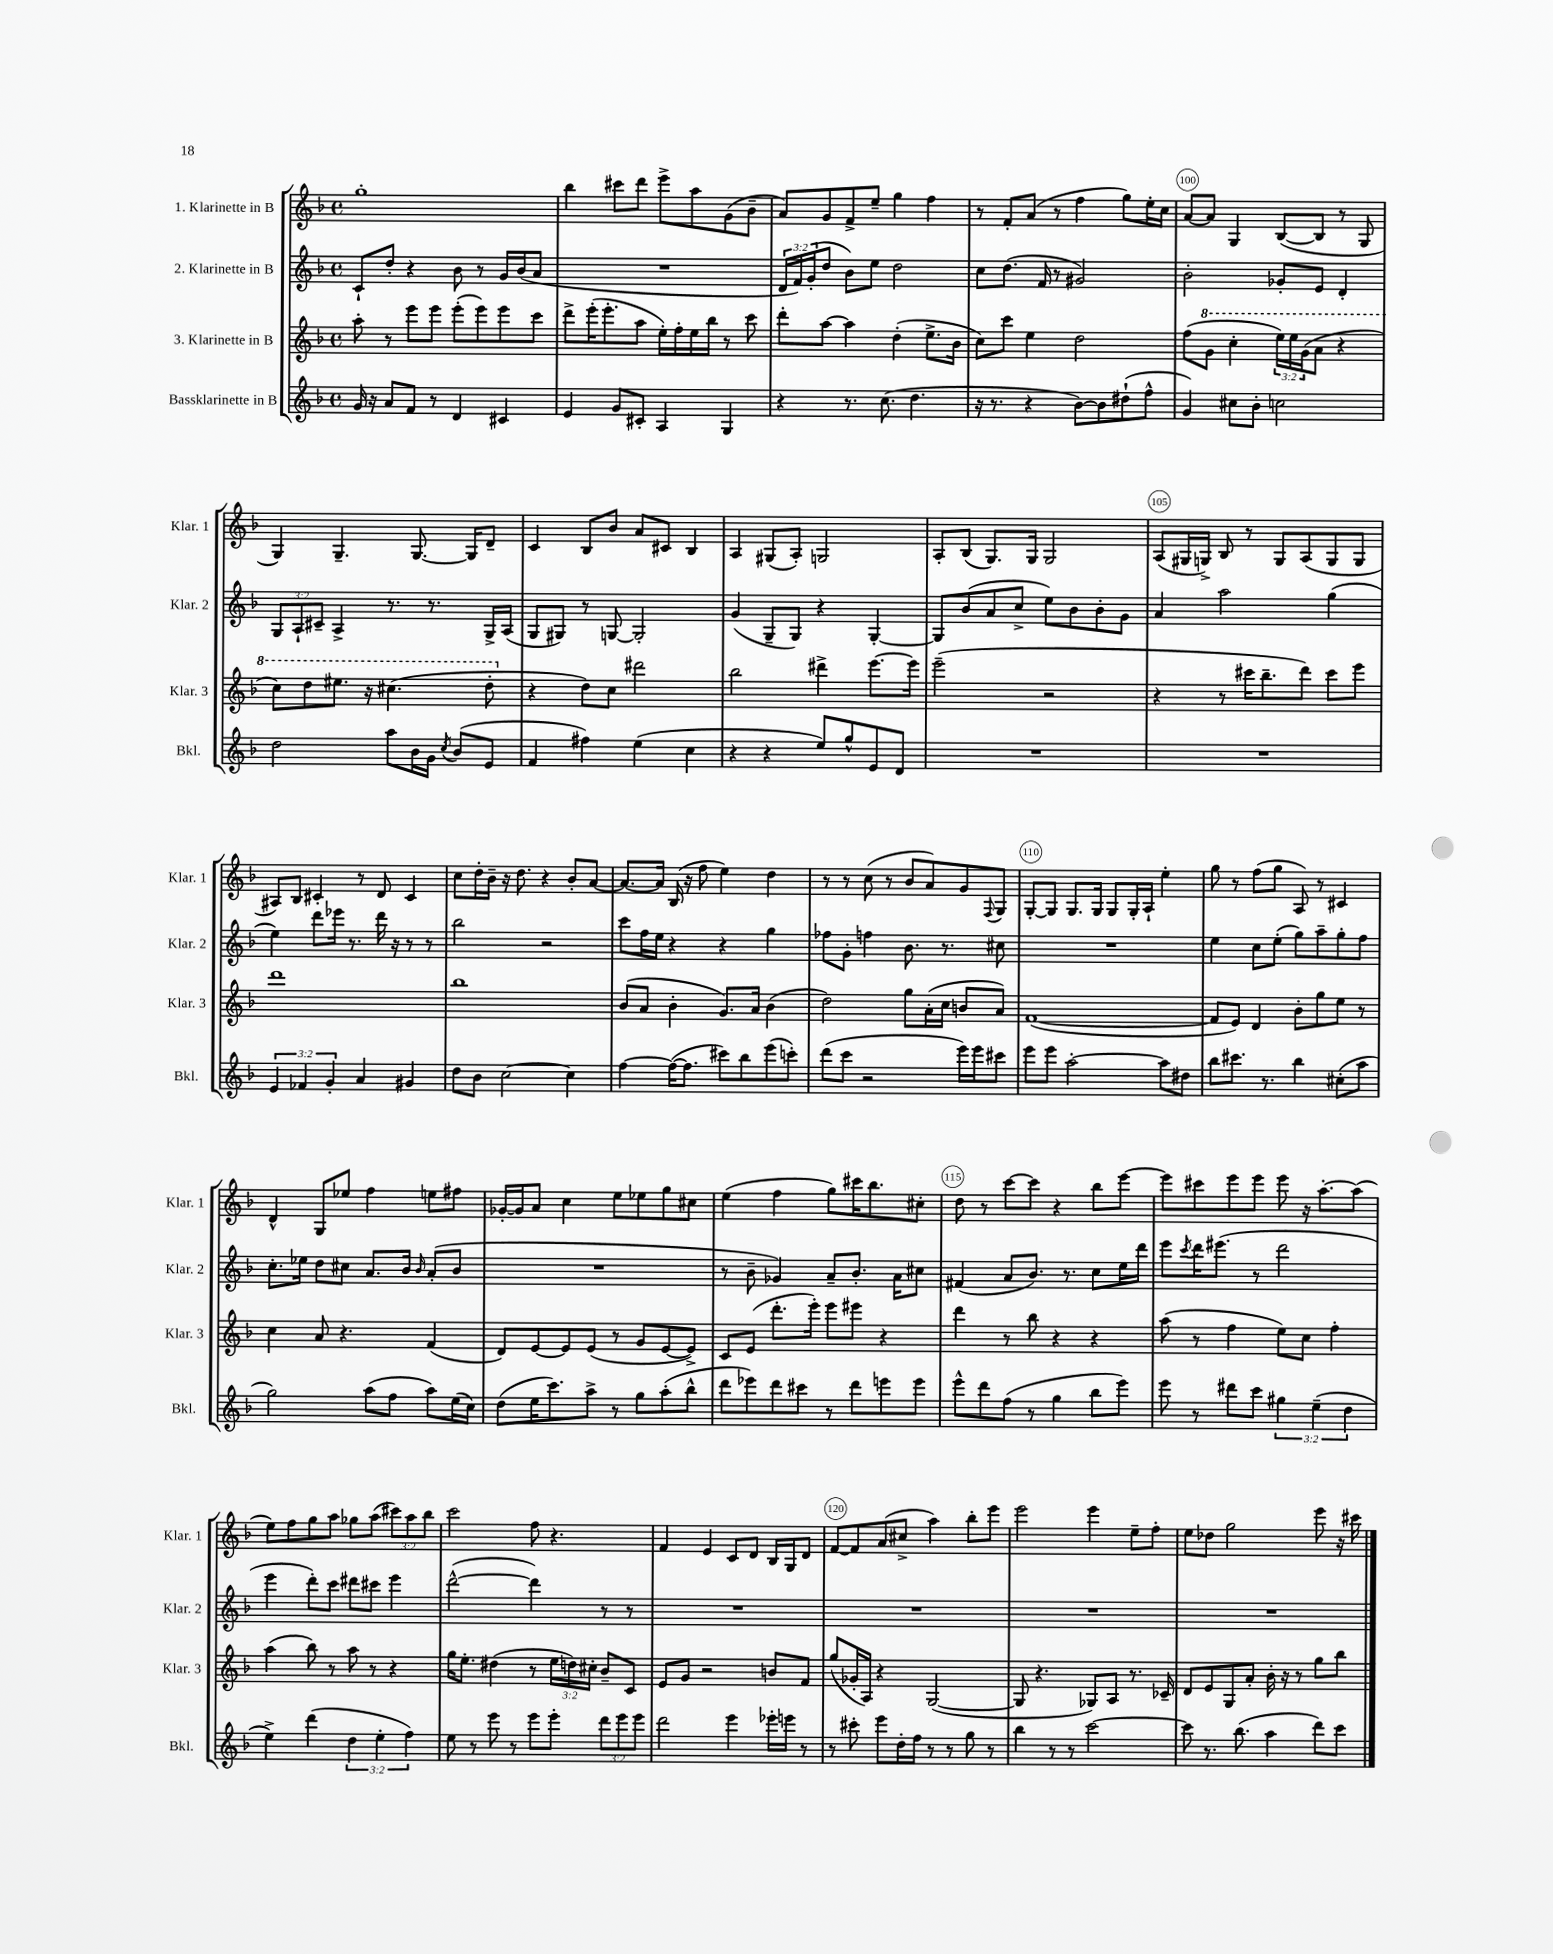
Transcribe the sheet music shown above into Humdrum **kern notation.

**kern	**kern	**kern	**kern
*staff4	*staff3	*staff2	*staff1
*clefG2	*clefG2	*clefG2	*clefG2
*k[b-]	*k[b-]	*k[b-]	*k[b-]
*M4/4	*M4/4	*M4/4	*M4/4
*met(c)	*met(c)	*met(c)	*met(c)
16g	8aa'	8c`	1gg'
16r	.	.	.
8a	8r	8dd'	.
8f	8eee	4r	.
8r	8eee	.	.
4d	(8eee'	8b-	.
.	8eee)	8r	.
4c#	8eee	16g	.
.	.	(16b-	.
.	8ccc	8a	.
=	=	=	=
4e	8ddd^	1r	4bb-
.	(16eee'	.	.
.	8.eee'	.	.
8g	.	.	8ccc#
8c#'	8aa	.	8ddd
4A	16ee')	.	8eee^
.	16ff'	.	.
.	16ee	.	8aa
.	16bb-	.	.
4G	8r	.	(8g
.	8ccc	.	8b-~
=	=	=	=
4r	8ddd'	24d	8a)
.	.	24f)	.
.	.	(24g'	.
.	[8aa	8dd	8g
8.r	4aa]	8b-)	8f^
.	.	8ee	8ee~
(8.cc	.	.	.
.	(4dd'	2dd	4gg
4.dd	.	.	.
.	8.ee^	.	4ff
.	16b-	.	.
=	=	=	=
16r	8cc)	8cc	8r
8.r	.	.	.
.	8ccc	(8.dd	8f'
4r	4ee	.	(8a
.	.	16f	.
.	.	8r	8r
[8b-)	2dd	2g#)	4ff
8b-]	.	.	.
(8dd#`	.	.	8gg)
8ff^^	.	.	16ee'
.	.	.	16cc
=	=	=	=
4g)	(8ff	2b-'	[8a
.	8gg	.	8a]
8cc#	4ccc'	.	4G
8b-'	.	.	.
2cc	24eee)	8g-'	([8B-
.	24eee	.	.
.	(24gg	.	.
.	8aa	8e	8B-]
.	4r	4d'	8r
.	.	.	8G
=	=	=	=
2dd	8ccc)	12G	4G)
.	.	12A`	.
.	8ddd	.	.
.	.	12c#~	.
.	8.eee#	4A^	4.G~
.	16r	.	.
8aa	(4.ccc#	8.r	.
16b-	.	.	[8.G
16g	.	8.r	.
8qcc	.	.	.
(8b-	.	.	.
.	.	.	16G]
8e	8ddd'	16G^	8d~
.	.	(16A	.
=	=	=	=
4f	4r	8G	4c
.	.	8G#)	.
4ff#)	8dd)	8r	8B-
.	8cc	[8G	8b-
(4ee	2ddd#	2G']	8a
.	.	.	8c#
4cc	.	.	4B-
=	=	=	=
4r	2bb-	(4g	4A
4r	.	8G~	(8G#
.	.	8G)	8A')
8ee)	4ddd#^	4r	2G
8gg^^	.	.	.
8e	[8.eee	[4G'	.
8d	.	.	.
.	16eee]	.	.
=	=	=	=
1r	(2eee~	8G]	8A'
.	.	(8b-	(8B-
.	.	8a	8.G)
.	.	8cc^	.
.	.	.	16G
.	2r	8ee)	2G
.	.	8b-	.
.	.	8b-'	.
.	.	8g	.
=	=	=	=
1r	4r	4a	(8A
.	.	.	16G#
.	.	.	16G^)
.	8r	2aa	8B-
.	16ccc#	.	8r
.	8.bb-~	.	.
.	.	.	8G
.	8ddd)	.	(8A
.	8ccc#	(4gg	8G
.	8eee	.	8G
=	=	=	=
6e	1ddd	4ee)	8A#)
.	.	.	8B-
6f-	.	.	.
.	.	8ddd	4c#'
6g'	.	.	.
.	.	16eee-	.
.	.	8.r	.
4a	.	.	8r
.	.	16ddd	8d
.	.	16r	.
4g#	.	8r	4c#
.	.	8r	.
=	=	=	=
8dd	1bb-	2bb-	8cc
8b-	.	.	16dd'
.	.	.	16b-~
[2cc	.	.	16r
.	.	.	8.dd
.	.	2r	4r
4cc]	.	.	8b-'
.	.	.	[8a
=	=	=	=
[4ff	(8b-	8ccc	8.a_
.	8a	16ff	.
.	.	16ee	16a]
(16ff_	4b-'	4r	(16B-
8.ff]	.	.	16r
.	.	.	8ff
8ccc#)	8.g)	4r	4ee)
8bb-	.	.	.
.	16a	.	.
(8eee	(4b-	4gg	4dd
8ccc')	.	.	.
=	=	=	=
(8ddd	2dd)	8ff-	8r
8ccc	.	8g'	8r
2r	.	4ff	(8cc
.	.	.	8r
.	8gg	8.b-	8b-
.	(16a'	.	8a)
.	16cc	8.r	.
16eee)	8b	.	8g
16eee	.	.	.
.	.	.	8qqF
8ccc#	8a)	8cc#	8G
=	=	=	=
8eee	([1f	1r	[8G'
8eee	.	.	8G]
[2aa'	.	.	8.G
.	.	.	16G
.	.	.	8G
.	.	.	16G'
.	.	.	16A`
8aa]	.	.	4ee'
8dd#	.	.	.
=	=	=	=
8bb-	8f]	4ee	8gg
8.ccc#	8e)	.	8r
.	4d	8cc	(8ff
8.r	.	.	.
.	.	(8ee'	8gg
4bb-	8b-'	8gg)	8A)
.	8gg	8aa~	8r
(8cc#'	8ee	8gg'	4c#
8aa	8r	8ff	.
=	=	=	=
2gg)	4cc	8.cc'	4d^^
.	.	16ee-	.
.	8a	8dd	8G
.	4.r	8cc#	8ee-
(8aa	.	8.a	4ff
8ff	.	.	.
.	.	16b-	.
.	.	16qqb-	.
8aa)	(4f	(8a'	8ee
(16ee	.	8b-	8ff#
16cc)	.	.	.
=	=	=	=
(8dd	8d)	1r	[16g-'
.	.	.	16g-]
16ee	[8e	.	8a
8.ccc)	.	.	.
.	8e]	.	4cc
8aa^	(8e	.	.
8r	8r	.	8ee
8gg	8g	.	8ee-
(8aa'	[8e	.	8gg
8bb-^^	8e^])	.	8cc#
=	=	=	=
8ddd	8c	8r	(4ee
8eee-)	(8e	8b-~	.
8ddd	8.ddd'	4g-)	4ff
8ccc#	.	.	.
.	16eee')	.	.
8r	8eee	8a~	8gg)
8ddd	8eee#	8.b-'	16ccc#
.	.	.	8.bb-
8eee	4r	.	.
.	.	16a	.
8eee	.	8cc#	8cc#'
=	=	=	=
8eee^^	4ddd	(4f#	8dd
8ddd	.	.	8r
(8ff	8r	8a	[8ccc
8r	8bb-	8.b-)	8ccc]
4gg	4r	.	4r
.	.	8.r	.
8bb-	4r	8cc	8bb-
8eee)	.	16ee	[8eee
.	.	16ddd	.
=	=	=	=
8eee	(8aa	8eee	8eee]
.	.	8qccc	.
8r	8r	16ddd	8ccc#
.	.	(8.eee#	.
8ddd#	4ff	.	8eee
8ccc	.	8r	8eee
6gg#	8ee)	2ddd	8eee
.	8cc	.	16r
(6ee~	.	.	.
.	.	.	[8.aa'
.	4ff'	.	.
6dd	.	.	.
.	.	.	(8aa]
=	=	=	=
4ee^)	(4aa	4eee	8ee)
.	.	.	8ff
(4ddd	8bb-)	8ddd')	8gg
.	8r	8ccc	8aa
6dd	8aa	8ddd#	8gg-
.	8r	8ccc#	(8aa
6ee'	.	.	.
.	4r	4eee	12ccc#)
6ff)	.	.	12aa
.	.	.	12bb-
=	=	=	=
8ee	16gg	([2ddd^^	2ccc
.	8.ee'	.	.
8r	.	.	.
8eee	(4dd#	.	.
8r	.	.	.
8eee	8r	4ddd])	8ff
8eee'	24ee	.	4.r
.	24dd)	.	.
.	24cc#'	.	.
12ddd	8b-~	8r	.
12eee	.	.	.
.	8c	8r	.
12eee	.	.	.
=	=	=	=
2ddd	8e	1r	4f
.	8g	.	.
.	2r	.	4e
4eee	.	.	8c
.	.	.	8d
16eee-'	8b	.	16B-
16eee	.	.	16G
8r	8f	.	8d
=	=	=	=
8r	(8gg	1r	[8f
8ccc#'	16g-'	.	8f]
.	16A)	.	.
8eee	4r	.	(8a
16dd'	.	.	8cc#^
16ff	.	.	.
8r	([2G	.	4aa)
8r	.	.	.
8gg	.	.	8bb-'
8r	.	.	8eee
=	=	=	=
4bb-	8G]	1r	2eee
.	4.r	.	.
8r	.	.	.
8r	.	.	.
[2ccc	8G-)	.	4eee
.	8A	.	.
.	8.r	.	8ee~
.	.	.	8ff'
.	16c-~	.	.
=	=	=	=
8ccc]	8d	1r	8ee
8.r	8e	.	8dd-
.	8G	.	2gg
(8.bb-	.	.	.
.	8a'	.	.
4aa	16b-'	.	.
.	16r	.	.
.	8r	.	.
8ddd)	8gg	.	8eee
8ccc	8bb-	.	16r
.	.	.	16ccc#
==	==	==	==
*-	*-	*-	*-
